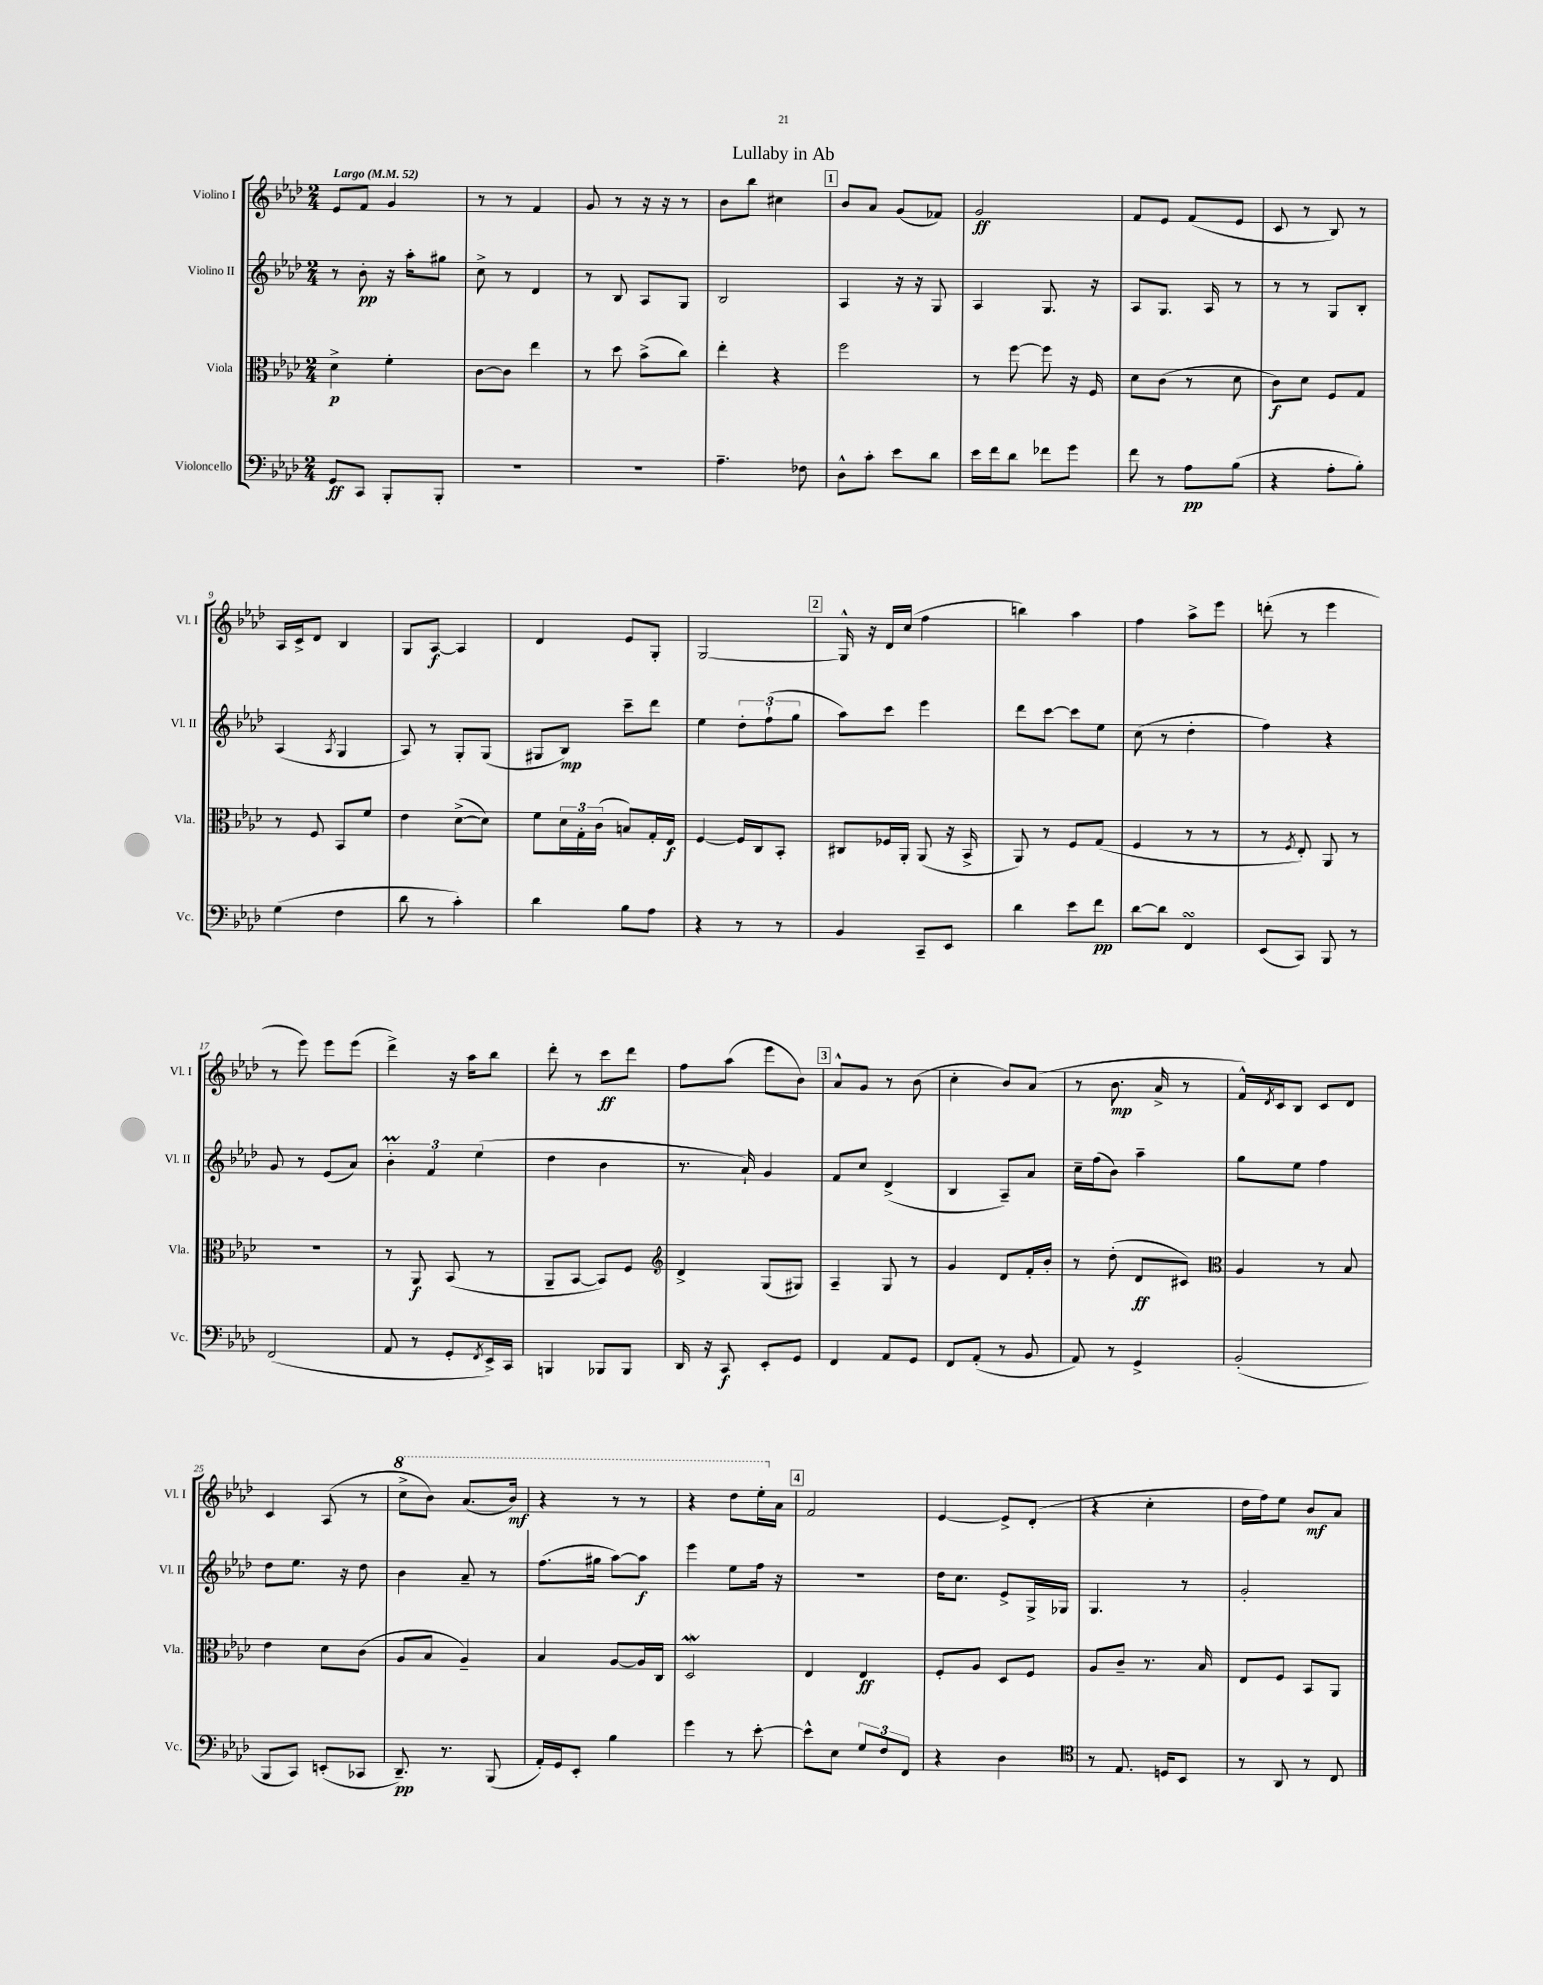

**kern	**dynam	**kern	**dynam	**kern	**dynam	**kern	**dynam
*part4	*part4	*part3	*part3	*part2	*part2	*part1	*part1
*staff4	*staff4	*staff3	*staff3	*staff2	*staff2	*staff1	*staff1
*I"Violoncello	*	*I"Viola	*	*I"Violino II	*	*I"Violino I	*
*I'Vc.	*	*I'Vla.	*	*I'Vl. II	*	*I'Vl. I	*
*clefF4	*	*clefC3	*	*clefG2	*	*clefG2	*
*k[b-e-a-d-]	*	*k[b-e-a-d-]	*	*k[b-e-a-d-]	*	*k[b-e-a-d-]	*
*M2/4	*	*M2/4	*	*M2/4	*	*M2/4	*
*MM52	*	*MM52	*	*MM52	*	*MM52	*
=1	=1	=1	=1	=1	=1	=1	=1
!	!	!	!	!	!	!LO:TX:a:B:t=Largo	!
8GG/L	ff	4d-^\	p	8r	.	8e-/L	.
8CC/J	.	.	.	8b-'\	pp	8f/J	.
8BBB-'/L	.	4f'\	.	16r	.	4g/	.
.	.	.	.	16aa-'\KL	.	.	.
8BBB-'/J	.	.	.	8gg#X\J	.	.	.
=2	=2	=2	=2	=2	=2	=2	=2
2r	.	[8c\L	.	8cc^\	.	8r	.
.	.	8c\J]	.	8r	.	8r	.
.	.	4ee-\	.	4d-/	.	4f/	.
=3	=3	=3	=3	=3	=3	=3	=3
2r	.	8r	.	8r	.	8g/	.
.	.	8dd-\	.	8B-/	.	8r	.
.	.	(8b-^\L	.	8A-/L	.	16r	.
.	.	.	.	.	.	16r	.
.	.	8cc\J)	.	8G/J	.	8r	.
=4	=4	=4	=4	=4	=4	=4	=4
4.A-~\	.	4ee-'\	.	2B-/	.	8b-\L	.
.	.	.	.	.	.	8bb-\J	.
.	.	4r	.	.	.	4cc#X\	.
8F-X\	.	.	.	.	.	.	.
!!LO:REH:place=s1:t=1
=5	=5	=5	=5	=5	=5	=5	=5
8D-^^\L	.	2ff\	.	4A-/	.	8b-/L	.
8c'\J	.	.	.	.	.	8a-/J	.
8e-\L	.	.	.	16r	.	(8g/L	.
.	.	.	.	16r	.	.	.
8d-\J	.	.	.	8G/	.	8f-X/J)	.
=6	=6	=6	=6	=6	=6	=6	=6
16e-\LL	.	8r	.	4A-/	.	2g/	ff
16f\J	.	.	.	.	.	.	.
8d-\J	.	[8ff\	.	.	.	.	.
8f-X\L	.	8ff\]	.	8.G/	.	.	.
8g\J	.	16r	.	.	.	.	.
.	.	16F/	.	16r	.	.	.
=7	=7	=7	=7	=7	=7	=7	=7
8f\	.	8d-\L	.	8A-/L	.	8f/L	.
8r	.	(8c\J	.	8.G/J	.	8e-/J	.
8A-\L	pp	8r	.	.	.	(8f/L	.
.	.	.	.	16A-/	.	.	.
(8B-\J	.	8d-\	.	8r	.	8e-/J	.
=8	=8	=8	=8	=8	=8	=8	=8
4r	.	8c\L)	f	8r	.	8c/	.
.	.	8d-\J	.	8r	.	8r	.
8A-'\L	.	8F/L	.	8G/L	.	8B-/)	.
8B-'\J)	.	8G/J	.	8B-'/J	.	8r	.
!!LO:LB:g=z
=9	=9	=9	=9	=9	=9	=9	=9
(4G\	.	8r	.	(4A-/	.	16A-/LL	.
.	.	.	.	.	.	16c^/J	.
.	.	8F/	.	.	.	8d-/J	.
.	.	.	.	8qA-/	.	.	.
4F\	.	8BB-/L	.	4G/	.	4B-/	.
.	.	8f/J	.	.	.	.	.
=10	=10	=10	=10	=10	=10	=10	=10
8d-\	.	4e-\	.	8A-/)	.	8G/L	.
8r	.	.	.	8r	.	[8A-/J	f
4c'\)	.	([8d-^\L	.	8G'/L	.	4A-/]	.
.	.	8d-\J])	.	(8G/J	.	.	.
=11	=11	=11	=11	=11	=11	=11	=11
4d-\	.	8f\L	.	8G#X/L	.	4d-/	.
.	.	24d-\L	.	8B-/J)	mp	.	.
.	.	24G'\	.	.	.	.	.
.	.	(24c\JJ	.	.	.	.	.
8B-\L	.	8Bn/L)	.	8ccc~\L	.	8e-/L	.
8A-\J	.	16G'/L	.	8ddd-\J	.	8G'/J	.
.	.	16E-/JJ	f	.	.	.	.
=12	=12	=12	=12	=12	=12	=12	=12
4r	.	[4F/	.	4ee-\	.	[2G/	.
8r	.	16F/LL]	.	12dd-'\L	.	.	.
.	.	16C/J	.	.	.	.	.
.	.	.	.	(12ff`\	.	.	.
8r	.	8BB-'/J	.	.	.	.	.
.	.	.	.	12gg\J	.	.	.
!!LO:REH:place=s1:t=2
=13	=13	=13	=13	=13	=13	=13	=13
4BB-/	.	8C#X/L	.	8aa-\L)	.	16G^^/]	.
.	.	.	.	.	.	16r	.
.	.	16F-X/L	.	8ccc\J	.	16d-/LL	.
.	.	16AA-'/JJ	.	.	.	(16cc/JJ	.
8CC~/L	.	(8AA-/	.	4eee-\	.	4ff\	.
8EE-/J	.	16r	.	.	.	.	.
.	.	16BB-^/	.	.	.	.	.
=14	=14	=14	=14	=14	=14	=14	=14
4d-\	.	8AA-/)	.	8ddd-\L	.	4bbn\)	.
.	.	8r	.	[8ccc\J	.	.	.
8e-\L	.	8F/L	.	8ccc\L]	.	4aa-\	.
8f\J	pp	(8G/J	.	8ee-\J	.	.	.
=15	=15	=15	=15	=15	=15	=15	=15
[8d-\L	.	4F/	.	(8cc\	.	4ff\	.
8d-\J]	.	.	.	8r	.	.	.
4FFsSSS/	.	8r	.	4dd-'\	.	8aa-^\L	.
.	.	8r	.	.	.	8eee-\J	.
=16	=16	=16	=16	=16	=16	=16	=16
(8EE-/L	.	8r	.	4ff\)	.	(8dddn'\	.
.	.	8qF/	.	.	.	.	.
8CC/J)	.	8E-'/)	.	.	.	8r	.
8BBB-/	.	8AA-/	.	4r	.	4eee-\	.
8r	.	8r	.	.	.	.	.
!!LO:LB:g=z
=17	=17	=17	=17	=17	=17	=17	=17
(2FF/	.	2r	.	8g/	.	8r	.
.	.	.	.	8r	.	8eee-\)	.
.	.	.	.	(8e-/L	.	8eee-\L	.
.	.	.	.	8a-/J)	.	(8eee-\J	.
=18	=18	=18	=18	=18	=18	=18	=18
8AA-/	.	8r	.	6b-M'\	.	4ddd-^\)	.
8r	.	8AA-/	f	.	.	.	.
.	.	.	.	6f/	.	.	.
8GG'/L	.	(8BB-/	.	.	.	16r	.
.	.	.	.	.	.	16aa-\KL	.
.	.	.	.	(6ee-\	.	.	.
8qFF/	.	.	.	.	.	.	.
16EE-^/L)	.	8r	.	.	.	8bb-\J	.
16CC/JJ	.	.	.	.	.	.	.
=19	=19	=19	=19	=19	=19	=19	=19
4BBBn/	.	8AA-~/L	.	4dd-\	.	8ddd-'\	.
.	.	[8BB-/J	.	.	.	8r	.
8BBB-X/L	.	8BB-/L])	.	4b-\	.	8ccc\L	ff
8BBB-/J	.	8F/J	.	.	.	8ddd-\J	.
=20	=20	=20	=20	=20	=20	=20	=20
*	*	*clefG2	*	*	*	*	*
16DD-/	.	4d-^/	.	8.r	.	8ff\L	.
16r	.	.	.	.	.	.	.
8CC/	f	.	.	.	.	(8aa-\J	.
.	.	.	.	16a-`/)	.	.	.
8EE-'/L	.	(8G/L	.	4g/	.	8eee-\L	.
8GG/J	.	8G#X/J)	.	.	.	8b-\J)	.
!!LO:REH:place=s1:t=3
=21	=21	=21	=21	=21	=21	=21	=21
4FF/	.	4A-~/	.	8f/L	.	8a-^^/L	.
.	.	.	.	8cc/J	.	8g/J	.
8AA-/L	.	8G/	.	(4d-^/	.	8r	.
8GG/J	.	8r	.	.	.	(8b-\	.
=22	=22	=22	=22	=22	=22	=22	=22
8FF/L	.	4g/	.	4B-/	.	4cc'\	.
(8AA-'/J	.	.	.	.	.	.	.
8r	.	8d-/L	.	8A-~/L)	.	8b-/L)	.
8BB-/	.	16f'/L	.	8a-/J	.	(8a-/J	.
.	.	16b-'/JJ	.	.	.	.	.
=23	=23	=23	=23	=23	=23	=23	=23
8AA-/)	.	8r	.	16cc~\LL	.	8r	.
.	.	.	.	(16ff\J	.	.	.
8r	.	(8dd-'\	.	8b-\J)	.	8.b-\	mp
4GG^/	.	8d-/L	ff	4aa-~\	.	.	.
.	.	.	.	.	.	16a-^/	.
.	.	8c#X/J)	.	.	.	8r	.
=24	=24	=24	=24	=24	=24	=24	=24
*	*	*clefC3	*	*	*	*	*
(2BB-'/	.	4A-/	.	8gg\L	.	16f^^/LL)	.
.	.	.	.	.	.	8qd-/	.
.	.	.	.	.	.	16c/J	.
.	.	.	.	8ee-\J	.	8B-/J	.
.	.	8r	.	4ff\	.	8c/L	.
.	.	8B-/	.	.	.	8d-/J	.
!!LO:LB:g=z
=25	=25	=25	=25	=25	=25	=25	=25
8BBB-/L	.	4e-\	.	8dd-\L	.	4c/	.
8CC/J)	.	.	.	8.ee-\J	.	.	.
(8EEn'/L	.	8d-\L	.	.	.	(8A-/	.
.	.	.	.	16r	.	.	.
8CC-X/J	.	(8c\J	.	8dd-\	.	8r	.
=26	=26	=26	=26	=26	=26	=26	=26
*	*	*	*	*	*	*8va	*
8.DD-~/)	pp	8A-/L	.	4b-\	.	8ccc^\L	.
.	.	8B-/J	.	.	.	8bb-\J)	.
8.r	.	.	.	.	.	.	.
.	.	4A-~/)	.	8a-~/	.	(8.aa-/L	.
(8BBB-/	.	.	.	8r	.	.	.
.	.	.	.	.	.	16bb-/Jk)	mf
=27	=27	=27	=27	=27	=27	=27	=27
16AA-'/LL)	.	4B-/	.	(8.ff\L	.	4r	.
16GG/J	.	.	.	.	.	.	.
8EE-'/J	.	.	.	.	.	.	.
.	.	.	.	16gg#X\Jk	.	.	.
4B-\	.	[8A-/L	.	[8aa-\L)	.	8r	.
.	.	16A-/L]	.	8aa-\J]	f	8r	.
.	.	16C/JJ	.	.	.	.	.
=28	=28	=28	=28	=28	=28	=28	=28
4g\	.	2D-w/	.	4eee-\	.	4r	.
8r	.	.	.	8ee-\L	.	8ddd-\L	.
[8e-'\	.	.	.	16ff\Jk	.	16eee-'\L	.
*	*	*	*	*	*	*X8va	*
.	.	.	.	16r	.	16a-\JJ	.
!!LO:REH:place=s1:t=4
=29	=29	=29	=29	=29	=29	=29	=29
8e-^^\L]	.	4E-/	.	2r	.	2f/	.
8E-\J	.	.	.	.	.	.	.
12G/L	.	4E-/	ff	.	.	.	.
12F/	.	.	.	.	.	.	.
12FF/J	.	.	.	.	.	.	.
=30	=30	=30	=30	=30	=30	=30	=30
4r	.	8F'/L	.	16dd-\KL	.	[4e-/	.
.	.	.	.	8.cc\J	.	.	.
.	.	8A-/J	.	.	.	.	.
4D-\	.	8D-/L	.	8e-^/L	.	8e-^/L]	.
.	.	8F/J	.	16G^/L	.	(8d-'/J	.
.	.	.	.	16G-X/JJ	.	.	.
=31	=31	=31	=31	=31	=31	=31	=31
*clefC4	*	*	*	*	*	*	*
8r	.	8A-/L	.	4.G/	.	4r	.
8.E-/	.	8c~/J	.	.	.	.	.
.	.	8.r	.	.	.	4cc'\	.
16Dn/KL	.	.	.	.	.	.	.
8BB-/J	.	.	.	8r	.	.	.
.	.	16B-/	.	.	.	.	.
=32	=32	=32	=32	=32	=32	=32	=32
8r	.	8E-/L	.	2g'/	.	16dd-\LL	.
.	.	.	.	.	.	16ff\J)	.
8AA-/	.	8F/J	.	.	.	8ee-\J	.
8r	.	8BB-/L	.	.	.	8b-/L	mf
8C/	.	8AA-/J	.	.	.	8a-/J	.
==	==	==	==	==	==	==	==
*-	*-	*-	*-	*-	*-	*-	*-
